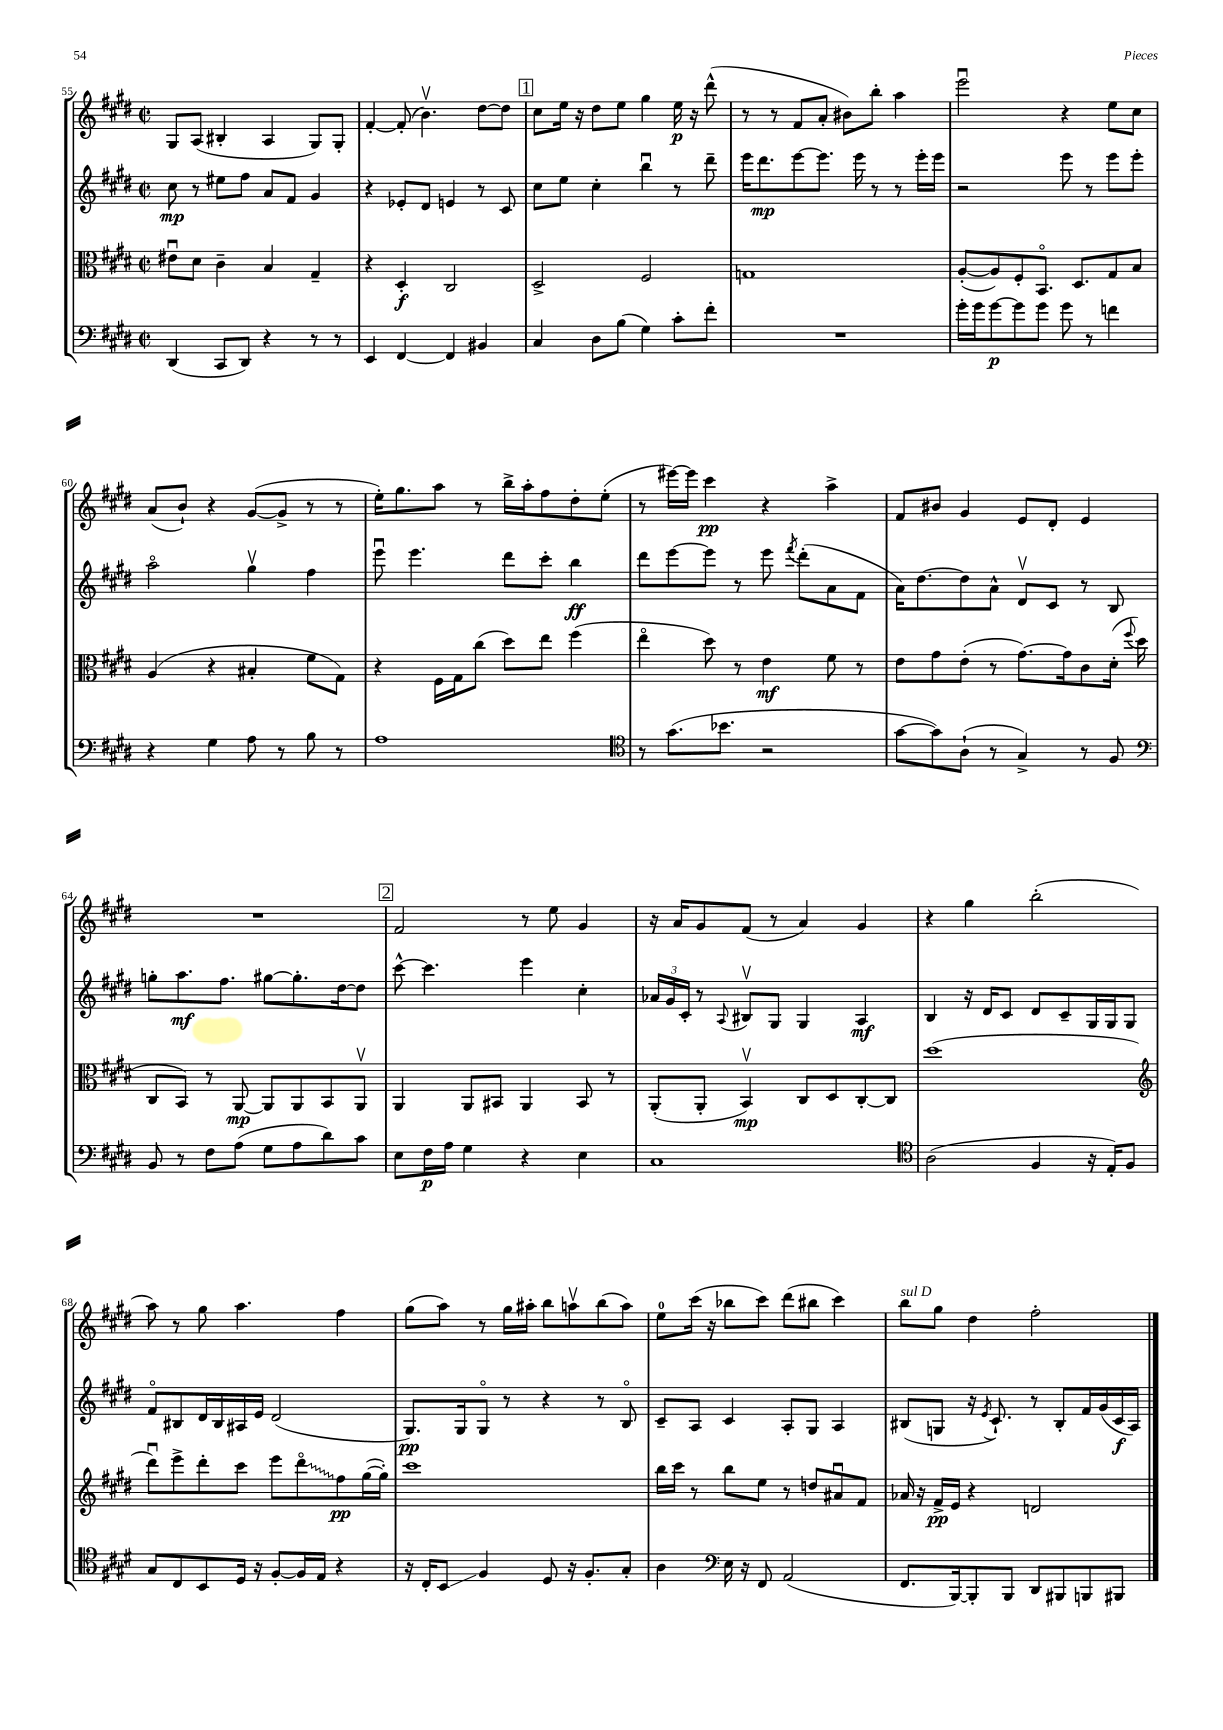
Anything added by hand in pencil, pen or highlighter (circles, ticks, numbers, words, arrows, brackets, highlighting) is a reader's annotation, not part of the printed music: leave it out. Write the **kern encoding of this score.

**kern	**kern	**kern	**kern
*staff4	*staff3	*staff2	*staff1
*clefF4	*clefC3	*clefG2	*clefG2
*k[f#c#g#d#]	*k[f#c#g#d#]	*k[f#c#g#d#]	*k[f#c#g#d#]
*M2/2	*M2/2	*M2/2	*M2/2
*met(c|)	*met(c|)	*met(c|)	*met(c|)
(4DD#	8e#u	8cc#	8G#
.	8d#	8r	(8A
8CC#	4c#~	8ee#	4B#'
8DD#)	.	8ff#	.
4r	4B	8a	4A
.	.	8f#	.
8r	4G#~	4g#	8G#)
8r	.	.	8G#'
=	=	=	=
4EE	4r	4r	[4f#'
[4FF#	4D#'	8e-'	(8f#']
.	.	8d#	4.bv)
4FF#]	2C#	4e	.
4BB#	.	8r	[8dd#
.	.	8c#	8dd#]
=	=	=	=
4C#	2D#^	8cc#	8cc#
.	.	8ee	16ee
.	.	.	16r
8D#	.	4cc#'	8dd#
(8B	.	.	8ee
4G#)	2F#	4bbu	4gg#
8c#'	.	8r	16ee
.	.	.	16r
8f#'	.	8ddd#~	(8ddd#^^
=	=	=	=
1r	1G	16eee	8r
.	.	8.ddd#	.
.	.	.	8r
.	.	[8eee	8f#
.	.	8.eee]	8a'
.	.	.	8b#)
.	.	16eee	.
.	.	8r	8bb'
.	.	8r	4aa
.	.	16eee'	.
.	.	16eee	.
=	=	=	=
16g#'	([8A'	2r	2eeeu
16g#	.	.	.
[8g#	8A])	.	.
8g#]	8F#'	.	.
8g#	8.BBo	.	.
8g#	.	8eee	4r
.	8.D#	.	.
8r	.	8r	.
4f	8G#	8eee	8ee
.	8B	8eee'	8cc#
=	=	=	=
4r	(4A	2aao	(8a
.	.	.	8b`)
4G#	4r	.	4r
8A	4B#'	4gg#v	([8g#
8r	.	.	8g#^]
8B	8f#	4ff#	8r
8r	8G#)	.	8r
=	=	=	=
1A	4r	8eeeu	16ee')
.	.	.	8.gg#
.	.	4.eee	.
.	16F#	.	8aa
.	16G#	.	.
.	(8cc#	.	8r
.	8dd#)	8ddd#	16bb^
.	.	.	16aa'
.	8ee	8ccc#'	8ff#
.	(4ff#	4bb	8dd#'
.	.	.	(8ee'
=	=	=	=
*clefC4	*	*	*
8r	4eeo	8ddd#	8r
(8.g#	.	[8eee	[16eee#)
.	.	.	16eee#]
.	8dd#)	8eee]	4ccc#
8.b-	.	.	.
.	8r	8r	.
2r	4e	8eee	4r
.	.	8qfff#	.
.	.	(8ddd#'	.
.	8f#	8a	4aa^
.	8r	8f#	.
=	=	=	=
[8g#	8e	16a)	8f#
.	.	[8.dd#	.
8g#])	8g#	.	8b#
(8A`	(8e'	8dd#]	4g#
8r	8r	8a^^	.
4G#^)	[8.g#)	8d#v	8e
.	.	8c#	8d#'
.	16g#]	.	.
8r	8c#	8r	4e
8F#	(16d#'	8B	.
.	8qqff#	.	.
.	16dd#	.	.
=	=	=	=
*clefF4	*	*	*
8BB	8C#	8gg'	1r
8r	8BB)	8.aa	.
8F#	8r	.	.
.	.	8.ff#	.
(8A	[8AA	.	.
8G#	8AA]	[8gg#	.
8A	8AA	8.gg#']	.
8d#)	8BB	.	.
.	.	[16dd#	.
8c#	8AAv	8dd#]	.
=	=	=	=
8E	4AA	[8ccc#^^	2f#
16F#	.	4.ccc#]	.
16A	.	.	.
4G#	8AA	.	.
.	8BB#	.	.
4r	4AA	4eee	8r
.	.	.	8ee
4E	8BB#	4cc#'	4g#
.	8r	.	.
=	=	=	=
1C#	(8AA'	24a-	16r
.	.	24g#	.
.	.	.	16a
.	.	24c#'	.
.	8AA'	8r	8g#
.	.	8qqA	.
.	4BBv)	8B#v	(8f#
.	.	8G#	8r
.	8C#	4G#	4a)
.	8D#	.	.
.	[8C#'	4A	4g#
.	8C#]	.	.
=	=	=	=
*clefC4	*	*	*
(2A	(1dd#	4B	4r
.	.	16r	4gg#
.	.	16d#	.
.	.	8c#	.
4F#	.	8d#	(2bb'
.	.	8c#~	.
16r	.	16G#	.
16E')	.	16G#	.
8F#	.	8G#	.
=	=	=	=
*	*clefG2	*	*
8G#	8ddd#u)	8f#o	8aa)
8C#	8eee^	8B#	8r
8BB	8ddd#'	16d#	8gg#
.	.	16B#	.
16D#	8ccc#	16A#	4.aa
16r	.	16e	.
[8F#'	8eee	(2d#	.
16F#]	8ddd#o	.	.
16E	.	.	.
4r	8ff#	.	4ff#
.	([16gg#	.	.
.	16gg#'])	.	.
=	=	=	=
16r	1ccc#	8.G#)	(8gg#
16C#'	.	.	.
8BB	.	.	8aa)
.	.	16G#	.
4F#	.	8G#o	8r
.	.	8r	16gg#
.	.	.	16aa#'
8D#	.	4r	8bb
16r	.	.	8aav
8.F#'	.	.	.
.	.	8r	(8bb
8G#'	.	8Bo	8aa)
=	=	=	=
4A	16bb	8c#~	8ee
.	16ccc#	.	.
.	8r	8A	(16ccc#
.	.	.	16r
*clefF4	*	*	*
16E	8bb	4c#	8bb-
16r	.	.	.
8FF#	8ee	.	8ccc#)
(2AA	8r	8A'	(8ddd#
.	8dd	8G#	8bb#
.	8a#u	4A	4ccc#)
.	8f#	.	.
=	=	=	=
8.FF#	16a-	(8B#	8bb
.	16r	.	.
.	16f#^	8G	8gg#
[16BBB)	16e	.	.
8BBB']	4r	16r	4dd#
.	.	8qe	.
.	.	8.c#`)	.
8BBB	.	.	.
8DD#	2d	8r	2ff#'
8BBB#	.	8B#'	.
8BBB	.	16f#	.
.	.	(16g#	.
8BBB#	.	16c#	.
.	.	16A)	.
==	==	==	==
*-	*-	*-	*-
